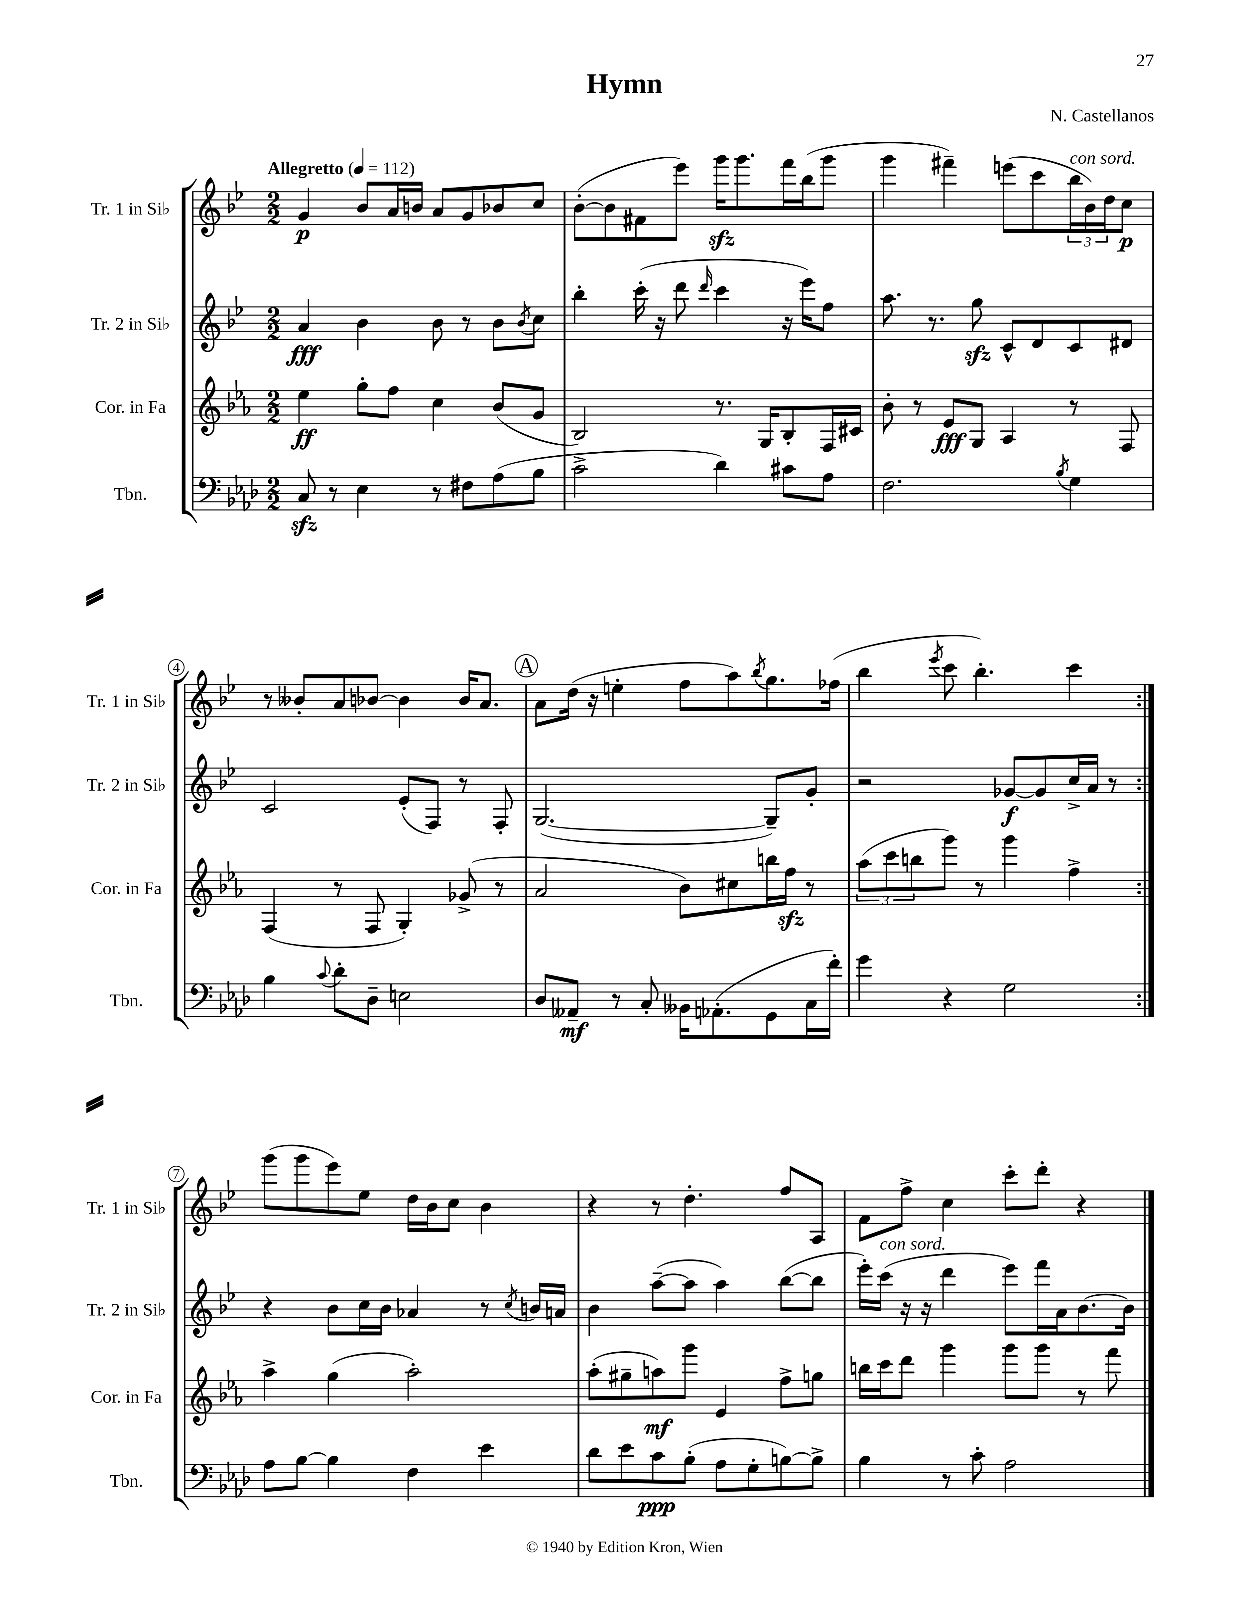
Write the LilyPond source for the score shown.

\header { title = "Hymn" composer = "N. Castellanos" }
<<
\new StaffGroup <<
\new Staff = "s0" \with { instrumentName = "Tr. 1 in Sib" shortInstrumentName = "Tr. 1 in Sib" } {
    \clef treble \key bes \major \numericTimeSignature \time 2/2 \tempo "Allegretto" 4 = 112
    \repeat volta 2 { g'4\p bes'8 a'16 b'16 a'8 g'8 bes'8 c''8 |
    bes'8~-.( bes'8 fis'8 ees'''8) g'''16\sfz g'''8. f'''16 bes''16( g'''8 |
    g'''4 fis'''4--) e'''8( c'''8 \tuplet 3/2 { bes''16^\markup { \italic "con sord." } bes'16) d''16 } c''8\p |
    r8 beses'8-. a'8 bes'8~ bes'4 bes'16 a'8. |
    \mark \markup { \circle "A" } a'8 d''16( r16 e''4-. f''8 a''8) \acciaccatura { bes''8 } g''8. fes''16( |
    bes''4 \acciaccatura { ees'''8 } c'''8 bes''4.-.) c'''4 | }
    g'''8( g'''8 ees'''8) ees''8 d''16 bes'16 c''8 bes'4 |
    r4 r8 d''4.-. f''8 a8 |
    f'8 f''8-> c''4 c'''8-. d'''8-. r4 \bar "|." |
}
\new Staff = "s1" \with { instrumentName = "Tr. 2 in Sib" shortInstrumentName = "Tr. 2 in Sib" } {
    \clef treble \key bes \major \numericTimeSignature \time 2/2
    \repeat volta 2 { a'4\fff bes'4 bes'8 r8 bes'8 \acciaccatura { bes'8 } c''8 |
    bes''4-. c'''16-.( r16 d'''8 \grace { d'''16 } c'''4 r16 ees'''16) f''8 |
    a''8. r8. g''8\sfz c'8-^ d'8 c'8 dis'8 |
    c'2 ees'8-.( f8) r8 f8-. |
    \mark \markup { \circle "A" } g2.~( g8--) g'8-. |
    r2 ges'8~\f ges'8 c''16-> a'16 r8 | }
    r4 bes'8 c''16 bes'16 aes'4 r8 \acciaccatura { c''8 } b'16 a'16 |
    bes'4 a''8~--( a''8 a''4) bes''8~( bes''8 |
    ees'''16-.) c'''16^\markup { \italic "con sord." }( r16 r16 d'''4 ees'''8) f'''16 a'16 bes'8.~ bes'16 \bar "|." |
}
\new Staff = "s2" \with { instrumentName = "Cor. in Fa" shortInstrumentName = "Cor. in Fa" } {
    \clef treble \key ees \major \numericTimeSignature \time 2/2
    \repeat volta 2 { ees''4\ff g''8-. f''8 c''4 bes'8( g'8 |
    bes2) r8. g16 bes8-. f16 cis'16 |
    bes'8-. r8 ees'8\fff g8 aes4 r8 f8 |
    f4( r8 f8 g4-.) ges'8->( r8 |
    \mark \markup { \circle "A" } aes'2 bes'8) cis''8 b''16 f''16\sfz r8 |
    \tuplet 3/2 { aes''8( c'''8 b''8 } g'''8) r8 g'''4 f''4-> | }
    aes''4-> g''4( aes''2-.) |
    aes''8-.( gis''8-- a''8\mf) g'''8 ees'4 f''8-> g''8 |
    b''16 c'''16 d'''8 g'''4 g'''8 g'''8 r8 f'''8 \bar "|." |
}
\new Staff = "s3" \with { instrumentName = "Tbn." shortInstrumentName = "Tbn." } {
    \clef bass \key aes \major \numericTimeSignature \time 2/2
    \repeat volta 2 { c8\sfz r8 ees4 r8 fis8 aes8( bes8 |
    c'2-> des'4) cis'8 aes8 |
    f2. \acciaccatura { bes8 } g4 |
    bes4 \appoggiatura { c'8 } des'8-. des8-- e2 |
    \mark \markup { \circle "A" } des8 aeses,8--\mf r8 c8-. beses,16 aes,8.-.( g,8 c16 f'16-.) |
    g'4 r4 g2 | }
    aes8 bes8~ bes4 f4 ees'4 |
    des'8 ees'8 c'8\ppp bes8-.( aes8 g8-. b8~) b8-> |
    bes4 r8 c'8-. aes2 \bar "|." |
}
>>
>>
\layout { \context { \Score \override BarNumber.stencil = #(make-stencil-circler 0.1 0.3 ly:text-interface::print) } }
